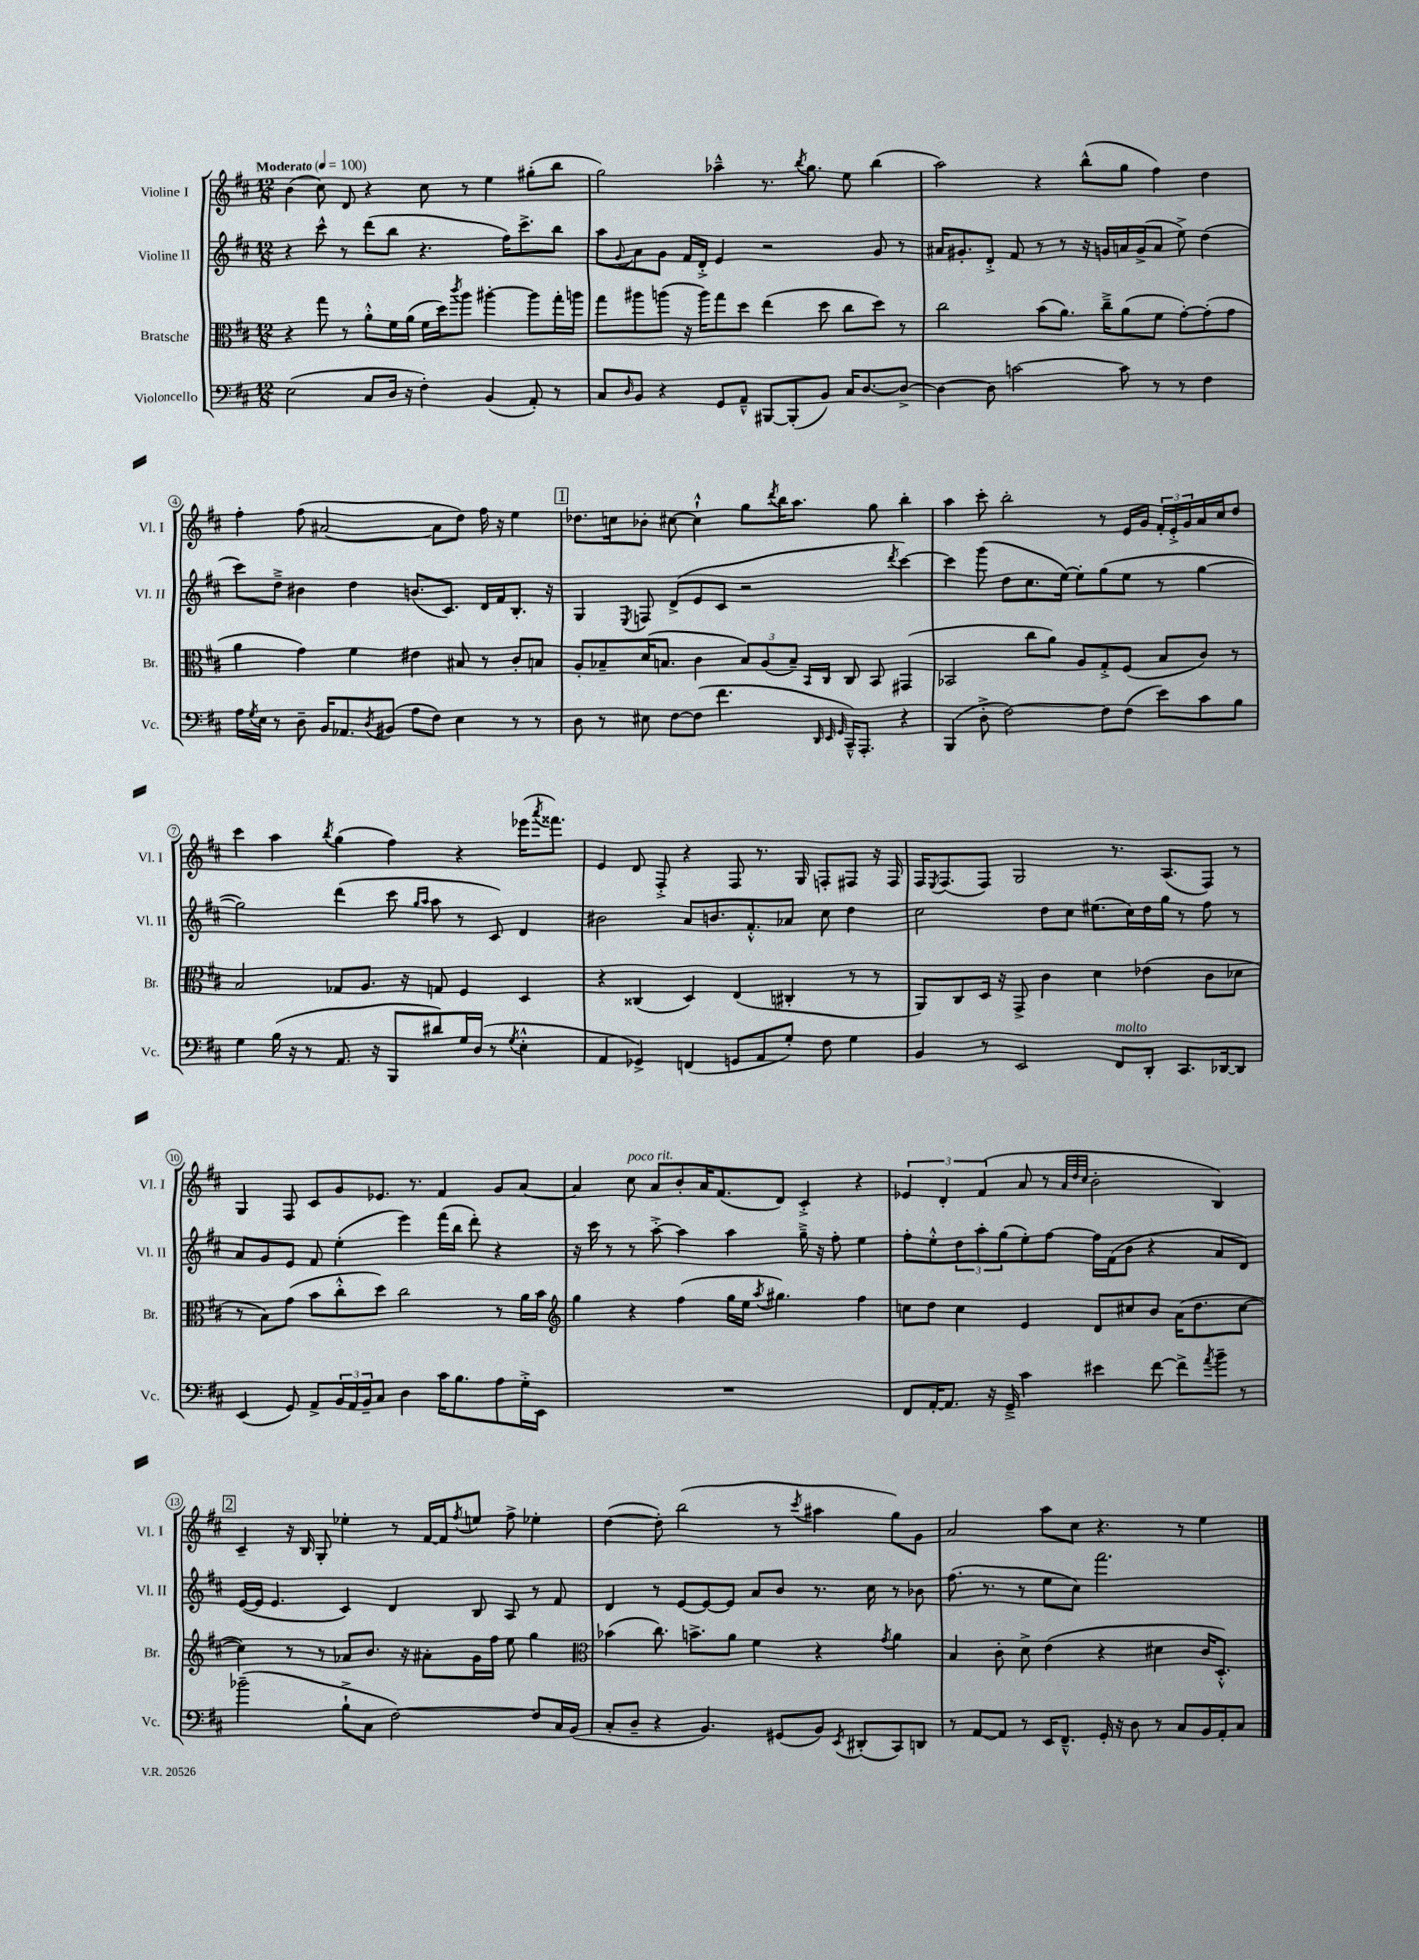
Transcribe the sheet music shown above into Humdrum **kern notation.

**kern	**kern	**kern	**kern
*staff4	*staff3	*staff2	*staff1
*clefF4	*clefC3	*clefG2	*clefG2
*k[f#c#]	*k[f#c#]	*k[f#c#]	*k[f#c#]
*M12/8	*M12/8	*M12/8	*M12/8
*MM100	*MM100	*MM100	*MM100
(2E	4r	4r	(4b
.	8gg	8ccc#^^	8cc#)
.	8r	8r	8d
8C#	8a'^^	(8ddd	4r
16D	16f#	8bb	.
16r	(16a	.	.
4F#')	16f#	4.r	8cc#
.	16dd)	.	.
.	8qccc#	.	.
.	8aa	.	8r
(4BB	[4aa#'	.	4ee
.	.	16ff#)	.
.	.	8.ccc#^	.
8AA')	8aa#]	.	(8gg#'
8r	16gg'	8bb	8bb
.	16aa	.	.
=	=	=	=
8C#	8gg	8aa	2gg)
16qqD	.	8qqg	.
8BB	8aa#	8a	.
4r	(8aa	8g	.
.	16r	16f#	.
.	16aa)	16d'^	.
8GG	8gg	4e	4aa-~^^
8AA~^^	8dd	.	.
[8BBB#	(4ee	2r	8.r
(8BBB#']	.	.	.
.	.	.	8qbb
.	.	.	8.gg
8BB)	8dd	.	.
16C#	8cc#	.	8ee
[8.D	.	.	.
.	8dd)	8g	(4bb
8D^_	8r	8r	.
=	=	=	=
4D_	2cc#	16a#	2aa)
.	.	8.g#'	.
8D]	.	8d'^	.
[2c	.	8f#	.
.	(8b	8r	4r
.	8.a)	8r	.
.	.	16r	(8bb^^
.	16cc#~^	16g	.
8c]	(8a	16a	8gg
.	.	(16g^	.
8r	8f#	8a	4ff#)
8r	[8g')	8ee^)	.
4F#	(8g']	(4dd	4dd
.	8g	.	.
=	=	=	=
16A	4a	8ccc#)	4ff#'
8qG	.	.	.
16E	.	.	.
8r	.	8dd~^	.
8D~	4g)	4b#	(8ff#
16BB	.	.	[2a#
8.AA-	.	.	.
.	4f#	4dd	.
8qD	.	.	.
(8BB#	.	.	.
8A	4e#	(8.b	.
8F#)	.	.	8a#]
.	.	8.c#)	.
4E	8B#	.	8dd)
.	8r	16d	16ff#
.	.	16f#	16r
8r	8c#'	8.B'	4ee
8r	8B	.	.
.	.	16r	.
=	=	=	=
8D	8A'	4G	8.dd-
8r	8B-~	.	.
.	.	.	16cc
.	.	8qE	.
8E#	(16d	8F	8b-'
.	8.B	.	.
[8F#	.	(8d^	[8cc#
(8F#]	4c#	8e	4cc#`^^]
4.f#	.	8c#	.
.	12B)	2r	8gg
.	(12A	.	.
.	.	.	8qddd
.	.	.	16bb
.	12B~)	.	.
.	.	.	8.aa
32qqDD	.	.	.
32qqEE	16qqBB	.	.
32qqGG	16qqC#	.	.
16CC#~^^)	8C#	.	.
8.AAA'	.	.	.
.	8BB	.	8gg
.	.	8qddd	.
4r	(4GG#	[4ccc#)	4bb'
=	=	=	=
(4BBB	2BB-	4ccc#]	4aa
8D'^	.	(8ggg	8ccc#'
[2F#)	.	8dd	2bb'
.	8cc#	8.cc#	.
.	8a)	.	.
.	.	[16ee)	.
.	8A	8ee']	.
8F#]	8G'^	(8gg	8r
(8F#	(8F#	8ee	16e
.	.	.	16g
8e)	8B	8r	24f#'
.	.	.	24e'^
.	.	.	24g
8c#	8c#)	[4gg	16a
.	.	.	16cc#
8B	8r	.	8dd
=	=	=	=
4G	2B	2gg])	4ccc#
(16B	.	.	4aa
16r	.	.	.
8r	.	.	.
.	.	.	8qbb
8.AA	8G-	(4ddd	(4gg
.	8.A	.	.
16r	.	.	.
8BBB	.	8ccc#	4ff#)
.	16r	.	.
.	.	16qqgg	.
.	.	16qqaa	.
8d#)	8G	8aa	.
16G	4F#	8r	4r
(16D	.	.	.
8r	.	8c#)	.
8qG	.	.	.
4E'^^	4D	4d	(16eee-
.	.	.	8qaaa
.	.	.	8.fff##)
=	=	=	=
4AA	4r	2b#	4e
4GG-^)	(4C##	.	8d
.	.	.	8F#'^
(4FF	4D)	8a	4r
.	.	8.b	.
8GG	(4E	.	8F#
.	.	8.f#'^^	.
8AA	.	.	8.r
8G')	4C#'	8a-	.
.	.	.	16G
8F#	.	8cc#	8F'
4G	8r	4dd	8F#
.	8r	.	16r
.	.	.	16F#
=	=	=	=
4BB	8AA)	2cc#	16F#
.	.	.	8qE
.	.	.	(8.F#
.	8C#	.	.
8r	16D	.	8F#)
.	16r	.	.
2EE	8GG^	.	2G
.	4c#	8dd	.
.	.	8cc#	.
.	4d	(8.ee#	.
8FF#	.	.	8.r
.	.	16cc#)	.
8DD'	(4e-	16dd	.
.	.	16gg	(8.A
8.CC#	.	8r	.
.	8c#	8ff#	8F#)
[16DD-	.	.	.
8DD-]	8d-	8r	8r
=	=	=	=
(4EE	8r	8a	4G
.	8B)	8g	.
8GG)	(8g	8e	8F#
8AA^	8b	8f#	8c#
24BB	8cc#'^^	(4ee'	8g
24AA	.	.	.
24BB~	.	.	.
8C#	8dd)	.	8.e-
4D	2cc#	4eee)	.
.	.	.	8.r
16c#	.	(16fff#	4f#
8.B	.	16bb	.
.	.	8ddd')	.
8A	8r	4r	8g
16G'^	16a	.	[8a
16EE	16b	.	.
=	=	=	=
*	*clefG2	*	*
1.r	4gg	16r	4a]
.	.	16ccc#	.
.	.	8r	.
.	4r	8r	8cc#
.	.	[8aa'^	8a
.	(4ff#	4aa]	8b'
.	.	.	16a
.	.	.	(8.f#
.	16gg	4aa	.
.	16ee	.	.
.	8qaa	.	.
.	4.gg#)	.	8d)
.	.	16gg~^	4c#'^
.	.	16r	.
.	.	8ff#'	.
.	4ff#	4ee	4r
=	=	=	=
8FF#	8cc	8ff#'	6e-
[16AA'	8dd	8ee'^^	.
.	.	.	6d'
8.AA]	.	.	.
.	4cc	12dd	.
.	.	12aa'	(6f#
16r	.	.	.
.	.	(12gg	.
16GG~^	.	.	.
4c#	4e	8ee')	8a
.	.	[8ff#	8r
.	.	.	32qqa
.	.	.	32qqdd
.	.	.	32qqcc#
4e#	8d	16ff#]	2b'
.	.	(16f#	.
.	8cc#	8b	.
[8f#	8b	4r	.
8f#^]	(16a	.	.
.	8.dd	.	.
8qa	.	.	.
8b~	.	8a	4B)
8r	[8cc#	8d)	.
=	=	=	=
(2b-~	4cc#])	([16e	4c#~
.	.	16e]	.
.	.	4.e	.
.	8r	.	16r
.	.	.	16B
.	8r	.	8G'
8B`^	8a-	4c#)	4ee-'
8C#	8.b	.	.
[2F#)	.	4d	8r
.	16r	.	.
.	8a#'	.	[16f#
.	.	.	16f#]
.	.	.	8qff#
.	16g	8B	8ee
.	16ff#	.	.
.	8ee	8A	8ff#^
8F#]	4gg	8r	4ee-'
16C#	.	8f#	.
(16BB	.	.	.
=	=	=	=
*	*clefC3	*	*
8C#'	(4b-	4d	([4dd
8D~	.	.	.
4r	8.cc#)	8r	8dd'])
.	.	[8e	(2bb
.	8.b^	.	.
4.BB)	.	8e_	.
.	8a	8e]	.
.	4f#	8a	.
(8GG#	.	8b	8r
.	.	.	8qccc#
8BB)	4r	8.r	4aa#
8qEE	.	.	.
(8DD#'	.	.	.
.	.	16cc#	.
.	8qg	.	.
8CC#)	4a	8r	8gg)
8DD	.	8b-	8g
=	=	=	=
8r	4B	(8.ff#	2a
[8AA	.	.	.
.	.	8.r	.
8AA]	8c#'	.	.
8r	8d^	8r	.
16EE	(4e	8ee	8aa
8.FF#~^^	.	.	.
.	.	8cc#)	8cc#
16GG'	4r	2.fff#	4.r
16r	.	.	.
8D	.	.	.
8r	4d#	.	.
8C#	.	.	8r
16BB	16c#	.	4ee
16AA'	8.D'^^)	.	.
8C#	.	.	.
==	==	==	==
*-	*-	*-	*-
